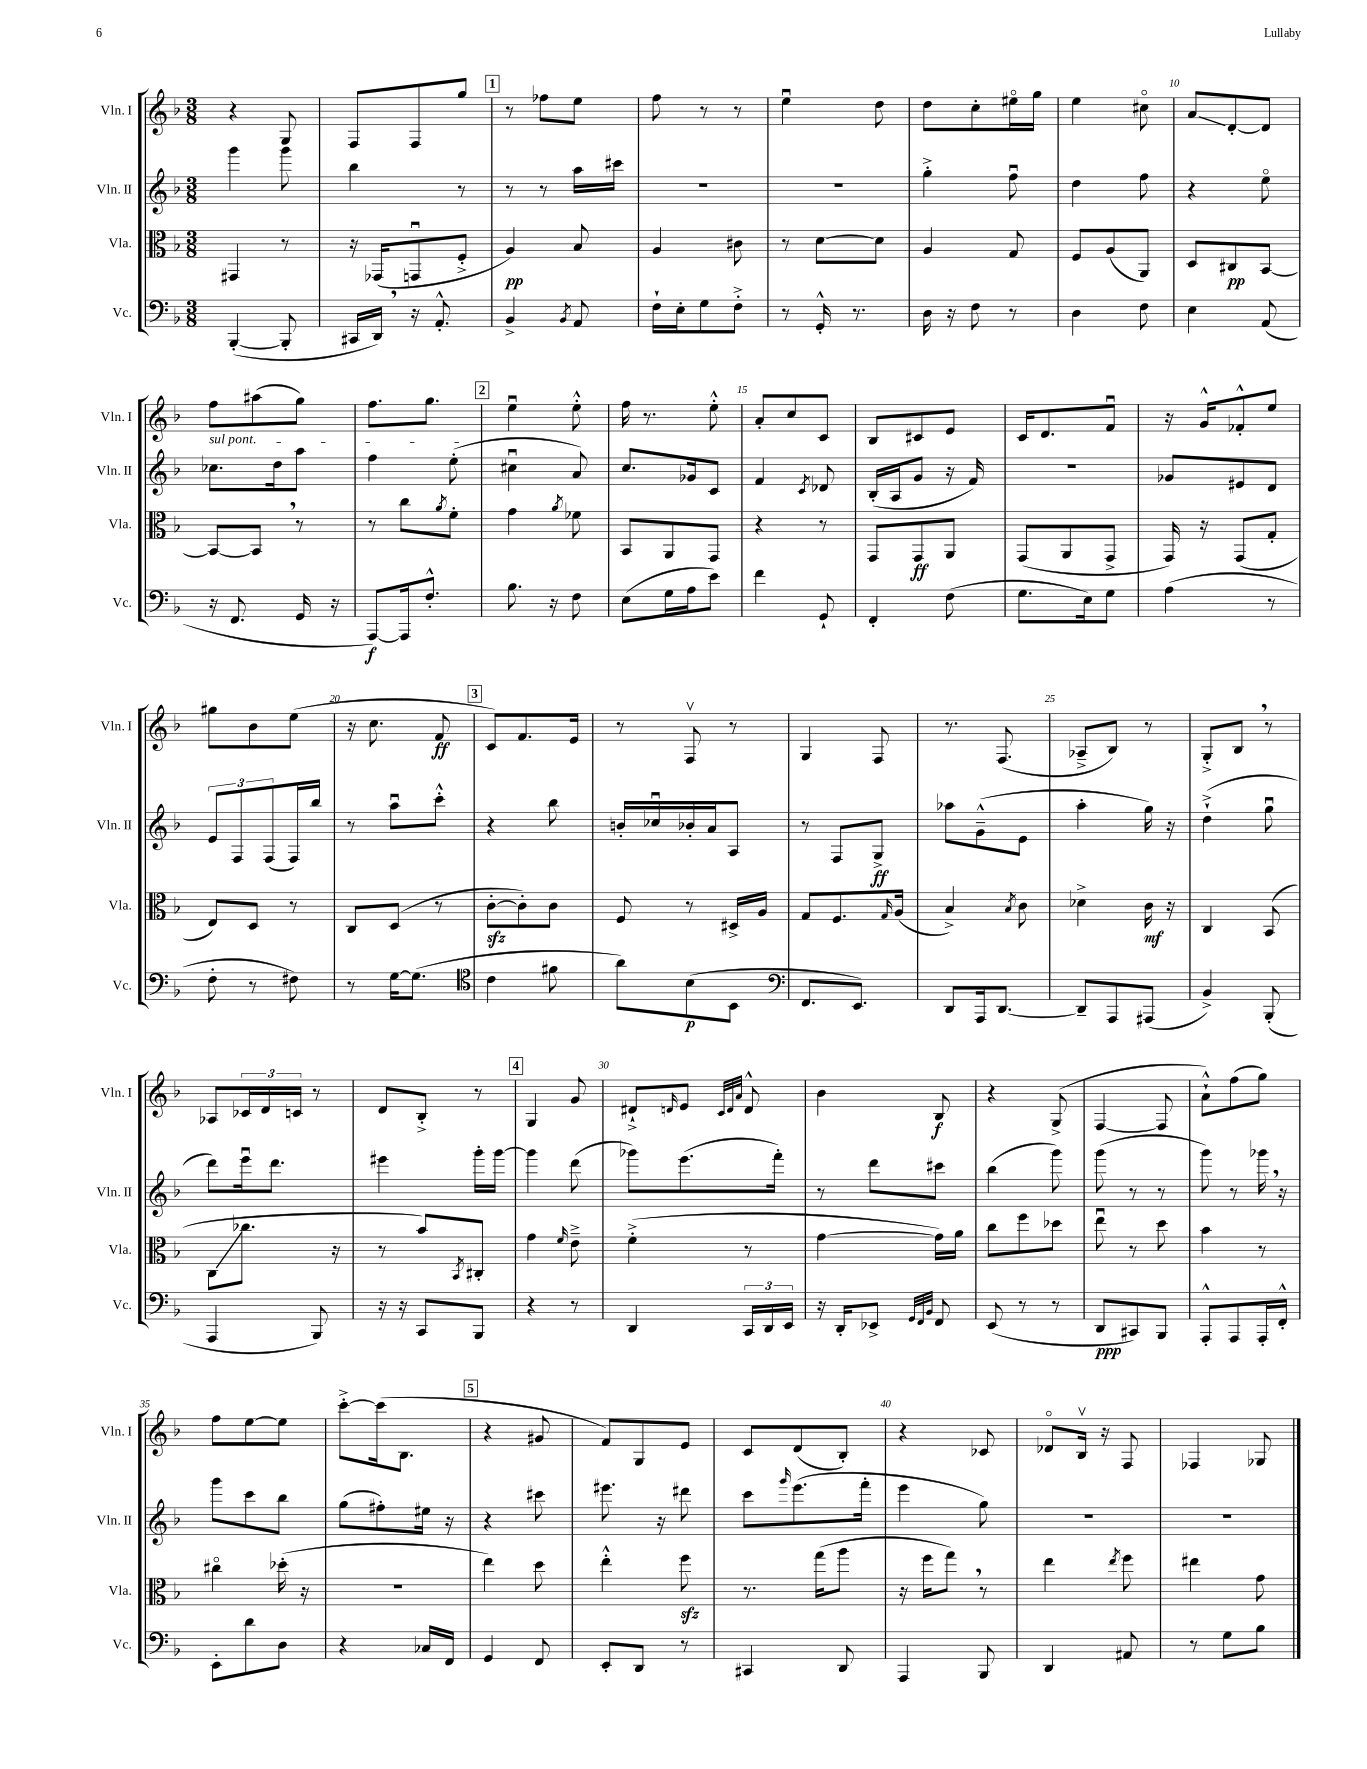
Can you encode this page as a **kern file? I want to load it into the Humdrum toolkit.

**kern	**kern	**kern	**kern
*staff4	*staff3	*staff2	*staff1
*clefF4	*clefC3	*clefG2	*clefG2
*k[b-]	*k[b-]	*k[b-]	*k[b-]
*M3/8	*M3/8	*M3/8	*M3/8
([4BBB-'/	4GG#/	4ggg\	4r
8BBB-'/]	8r	8ggg\	8G/
=	=	=	=
16CC#/LL	16r	4bb-\	8F/L
16DD/JJ)	(16GG-/LK	.	.
16r	8GGu/	.	8F/
8.AA'^^/	.	.	.
.	8F'^/J	8r	8gg/J
=	=	=	=
4BB-^/	4A/)	8r	8r
.	.	8r	8ff-\L
8qBB-/	.	.	.
8AA/	8B-/	16aa\LL	8ee\J
.	.	16ccc#\JJ	.
=	=	=	=
16F`\LL	4A/	4.r	8ff\
16E'\J	.	.	.
8G\	.	.	8r
8F'^\J	8c#\	.	8r
=	=	=	=
8r	8r	4.r	4eeu\
16GG'^^/	[8d\L	.	.
8.r	.	.	.
.	8d\]J	.	8dd\
=	=	=	=
16D\	4A/	4gg'^\	8dd\L
16r	.	.	.
8F\	.	.	8cc'\
8r	8G/	8ffu\	16ee#o\L
.	.	.	16gg\JJ
=	=	=	=
4D\	8F/L	4dd\	4ee\
.	(8A/	.	.
8F\	8AA/J)	8ff\	8cc#o\
=	=	=	=
4E\	8D/L	4r	8a/L
.	8C#/	.	[8d'/
(8AA/	[8BB-/J	8eeo\	8d/]J
=	=	=	=
16r	8BB-/_L	8.cc-\L	8ff\L
8.FF/	.	.	.
.	8BB-/]J	.	(8aa#\
.	.	16dd\k	.
16GG/	8r	8aa\J	8gg\J)
16r	.	.	.
=	=	=	=
[8AAA/L)	8r	4ff\	8.ff\L
16AAA/]k	8cc\L	.	.
8.F'^^/J	.	.	8.gg\J
.	8qa/	.	.
.	8f'\J	(8ee'\	.
=	=	=	=
8.B-\	4g\	4cc#u\	4eeu\
16r	.	.	.
.	8qa/	.	.
8F\	8f-\	8a/)	8ee'^^\
=	=	=	=
(8E\L	8BB-/L	8.cc/L	16ff\
.	.	.	8.r
16G\L	8AA/	.	.
16A\J	.	16g-/k	.
8e\J)	8GG/J	8c/J	8ee'^^\
=	=	=	=
4f\	4r	4f/	8a'/L
.	.	.	8cc/
.	.	8qc/	.
8GG`/	8r	8d-/	8c/J
=	=	=	=
4FF'/	8GG/L	(16B-'/LL	8B-/L
.	.	16A/J	.
.	8GG/	8g/J	8c#/
(8F\	8AA/J	16r	8e/J
.	.	16f/)	.
=	=	=	=
8.G\L	(8GG/L	4.r	16c/LK
.	.	.	8.d/
.	8AA/	.	.
16E\k)	.	.	.
8G\J	8GG^/J	.	8fu/J
=	=	=	=
(4A\	16GG/)	8g-/L	16r
.	16r	.	16g^^/LK
.	(8GG/L	8e#/	8f-'^^/
8r	8G'/J	8d/J	8ee/J
=	=	=	=
8F'\	8E/L)	12e/L	8gg#\L
.	.	12F/	.
8r	8D/J	.	8b-\
.	.	(12F/	.
8F#\)	8r	16F/L)	(8ee\J
.	.	16bb-/JJ	.
=	=	=	=
8r	8C/L	8r	16r
.	.	.	8.cc\
[16G\LK	(8D/J	8aau\L	.
(8.G\]J	.	.	.
.	8r	8ccc'^^\J	8f/
=	=	=	=
*clefC4	*	*	*
4c\	[8c'\L	4r	8c/L)
.	8c'\])	.	8.f/
8f#\	8c\J	8bb-\	.
.	.	.	16e/Jk
=	=	=	=
8a\L)	8F/	16b'/LL	8r
.	.	16cc-u/	.
(8B-\	8r	16b-'/	8Fv/
.	.	16a/J	.
8BB-\J	16D#^/LL	8A/J	8r
.	16A/JJ	.	.
=	=	=	=
*clefF4	*	*	*
8.FF/L	8G/L	8r	4G/
.	8.F/	8F/L	.
8.EE/J)	.	.	.
.	.	8G^/J	8F/
.	16qqG/	.	.
.	(16A/Jk	.	.
=	=	=	=
8DD/L	4B-^/)	8aa-\L	8.r
16AAA/k	.	(8g~^^\	.
[8.DD/J	.	.	(8.F/
.	8qB-/	.	.
.	8c\	8e\J	.
=	=	=	=
8DD~/]L	4d-^\	4aa'\	8A-~^/L
8AAA/	.	.	8B-/J)
(8AAA#/J	16c\	16gg\)	8r
.	16r	16r	.
=	=	=	=
4BB-^/)	4C/	(4dd`^\	8G'^/L
.	.	.	8B-/J
(8BBB-'/	(8BB-/	8ggu\	8r
=	=	=	=
4AAA/	8C\L	8ddd\L)	8A-/L
.	8.cc-\J	16eeeu\k	24c-/L
.	.	.	24d/
.	.	8.ddd\J	.
.	.	.	24c/JJ
8BBB-/)	.	.	8r
.	16r	.	.
=	=	=	=
16r	8r	4eee#\	8d/L
16r	.	.	.
8CC/L	8b-/L)	.	8B-'^/J
.	8qBB-/	.	.
8BBB-/J	8C#'/J	16ggg'\LL	8r
.	.	[16ggg\JJ	.
=	=	=	=
4r	4g\	4ggg\]	4G/
.	16qqf/	.	.
8r	8e~^\	(8ddd\	8g/
=	=	=	=
4DD/	(4f'^\	8ggg-\L)	8d#`^/L
.	.	.	16qqd/
.	.	(8.eee\	8e/J
.	.	.	32qqc/LLL
.	.	.	32qqd/
.	.	.	32qqa/JJJ
24CC/LL	8r	.	8d^^/
24DD/	.	.	.
.	.	16fff'\Jk)	.
24EE/JJ	.	.	.
=	=	=	=
16r	[4g\	8r	4b-\
16DD'/LK	.	.	.
8EE-^/J	.	8ddd\L	.
32qqGG/LLL	.	.	.
32qqFF/	.	.	.
32qqBB-/JJJ	.	.	.
8FF/	16g\]LL)	8ccc#\J	8B-/
.	16a\JJ	.	.
=	=	=	=
(8EE/	8cc\L	(4bb-\	4r
8r	8ff\	.	.
8r	8dd-\J	8ggg\)	(8G^/
=	=	=	=
8DD/L	8eeu\	(8ggg\	[4F/
8CC#/)	8r	8r	.
8BBB-/J	8dd\	8r	8F/]
=	=	=	=
8AAA'^^/L	4b-\	8ggg\)	8a`^^\L)
8AAA/	.	8r	(8ff\
16AAA'/L	8r	16ggg-\	8gg\J)
16FF'^^/JJ	.	16r	.
=	=	=	=
8EE'\L	4cc#o\	8ggg\L	8ff\L
8d\	.	8ccc\	[8ee\
8D\J	(16dd-'\	8bb-\J	8ee\]J
.	16r	.	.
=	=	=	=
4r	4.r	(8gg\L	[8ccc'^\L
.	.	8ff#'\)	(16ccc\]k
.	.	.	8.B-\J
16C-/LL	.	16ee#\Jk	.
16FF/JJ	.	16r	.
=	=	=	=
4GG/	4ee\)	4r	4r
8FF/	8dd\	8ccc#\	8g#/
=	=	=	=
8EE'/L	4ee'^^\	8.eee#\	8f/L)
8DD/J	.	.	8G/
.	.	16r	.
8r	8ff\	8ddd#\	8e/J
=	=	=	=
4CC#/	8.r	8ccc\L	8c/L
.	.	16qqggg/	.
.	.	(8.eee\	(8d/
.	(16gg\LK	.	.
8DD/	8aa\J	.	8B-'/J)
.	.	16fff'\Jk	.
=	=	=	=
4AAA/	16r	4eee\	4r
.	16ff\LK	.	.
.	8gg\J)	.	.
8BBB-/	8r	8gg\)	8c-/
=	=	=	=
4DD/	4ee\	4.r	8d-o/L
.	.	.	16B-v/Jk
.	.	.	16r
.	8qee/	.	.
8AA#/	8ff\	.	8F/
=	=	=	=
8r	4ee#\	4.r	4F-/
8G\L	.	.	.
8B-\J	8g\	.	8G-/
==	==	==	==
*-	*-	*-	*-
